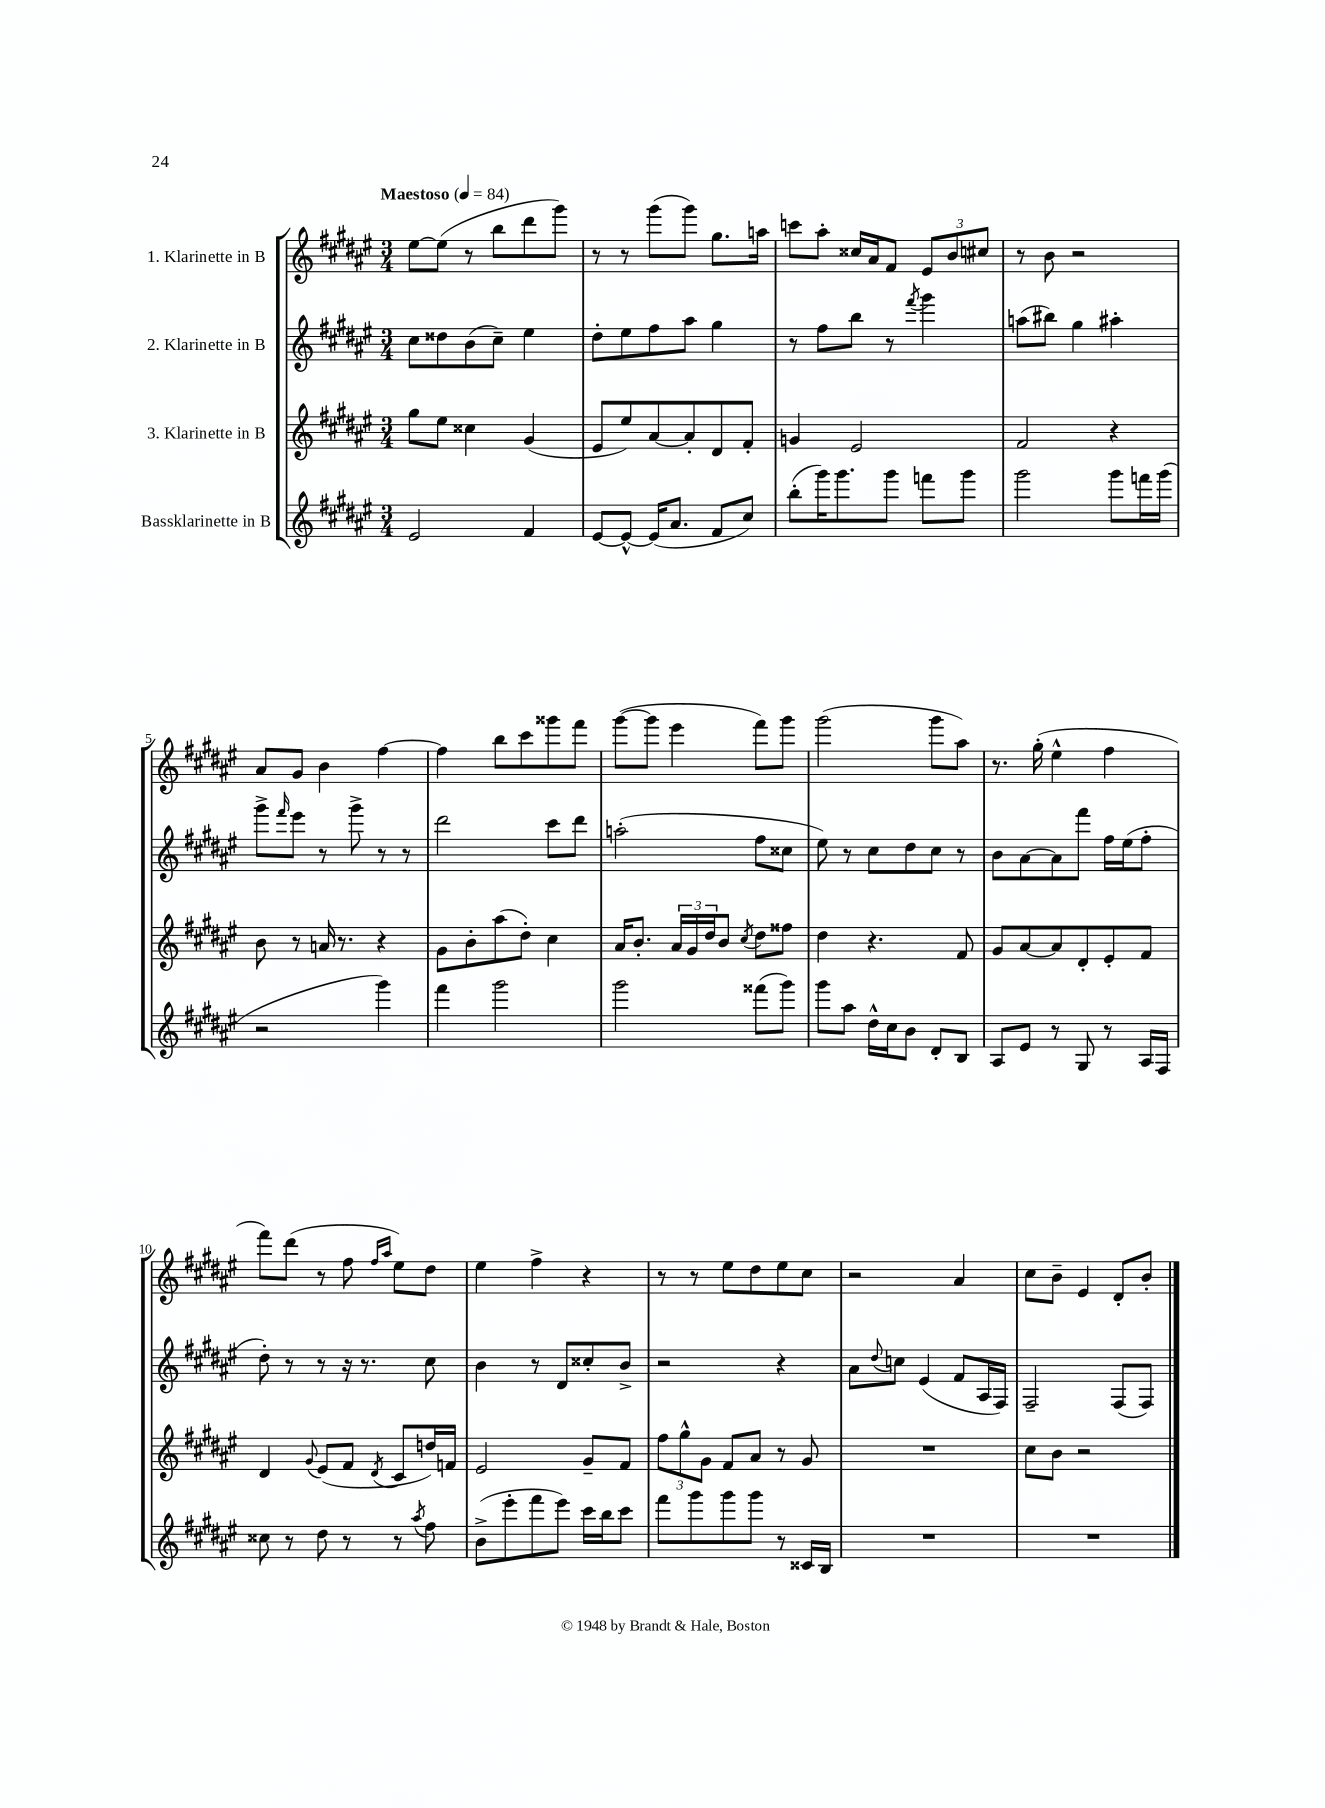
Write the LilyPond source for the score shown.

<<
\new StaffGroup <<
\new Staff = "s0" \with { instrumentName = "1. Klarinette in B" } {
    \clef treble \key fis \major \numericTimeSignature \time 3/4 \tempo "Maestoso" 4 = 84
    eis''8~ eis''8( r8 b''8 dis'''8 gis'''8) |
    r8 r8 gis'''8( gis'''8) gis''8. a''16 |
    c'''8 ais''8-. cisis''16 ais'16 fis'8 \tuplet 3/2 { eis'8 b'8 cis''8 } |
    r8 b'8 r2 |
    ais'8 gis'8 b'4 fis''4~ |
    fis''4 b''8 cis'''8 gisis'''8 fis'''8 |
    gis'''8~( gis'''8 eis'''4 fis'''8) gis'''8 |
    gis'''2( gis'''8 ais''8) |
    r8. gis''16-.( eis''4-^ fis''4 |
    fis'''8) dis'''8( r8 fis''8 \grace { fis''16 ais''16 } eis''8) dis''8 |
    eis''4 fis''4-> r4 |
    r8 r8 eis''8 dis''8 eis''8 cis''8 |
    r2 ais'4 |
    cis''8 b'8-- eis'4 dis'8-. b'8-. \bar "|." |
}
\new Staff = "s1" \with { instrumentName = "2. Klarinette in B" } {
    \clef treble \key fis \major \numericTimeSignature \time 3/4
    cis''8 disis''8 b'8( cis''8--) eis''4 |
    dis''8-. eis''8 fis''8 ais''8 gis''4 |
    r8 fis''8 b''8 r8 \acciaccatura { fis'''8 } gis'''4 |
    a''8( bis''8) gis''4 ais''4-. |
    gis'''8-> \grace { fis'''16 } eis'''8 r8 gis'''8-> r8 r8 |
    dis'''2 cis'''8 dis'''8 |
    a''2-.( fis''8 cisis''8 |
    eis''8) r8 cis''8 dis''8 cis''8 r8 |
    b'8 ais'8~ ais'8 fis'''8 fis''16 eis''16( fis''8-. |
    dis''8-.) r8 r8 r16 r8. cis''8 |
    b'4 r8 dis'8 cisis''8-. b'8-> |
    r2 r4 |
    ais'8 \appoggiatura { dis''8 } c''8 eis'4( fis'8 ais16 fis16) |
    fis2-- fis8( fis8) \bar "|." |
}
\new Staff = "s2" \with { instrumentName = "3. Klarinette in B" } {
    \clef treble \key fis \major \numericTimeSignature \time 3/4
    gis''8 eis''8 cisis''4 gis'4( |
    eis'8 eis''8) ais'8~ ais'8-. dis'8 fis'8-. |
    g'4 eis'2 |
    fis'2 r4 |
    b'8 r8 a'16 r8. r4 |
    gis'8 b'8-. ais''8( dis''8-.) cis''4 |
    ais'16 b'8.-. \tuplet 3/2 { ais'16 gis'16 dis''16 } b'8 \acciaccatura { cis''8 } dis''8 fisis''8 |
    dis''4 r4. fis'8 |
    gis'8 ais'8~ ais'8 dis'8-. eis'8-. fis'8 |
    dis'4 \appoggiatura { gis'8 } eis'8( fis'8 \acciaccatura { dis'8 } cis'8 d''16) f'16 |
    eis'2 gis'8-- fis'8 |
    \tuplet 3/2 { fis''8 gis''8-^ gis'8 } fis'8 ais'8 r8 gis'8 |
    R2. |
    cis''8 b'8 r2 \bar "|." |
}
\new Staff = "s3" \with { instrumentName = "Bassklarinette in B" } {
    \clef treble \key fis \major \numericTimeSignature \time 3/4
    eis'2 fis'4 |
    eis'8~ eis'8~-^ eis'16( ais'8. fis'8 cis''8) |
    b''8-.( gis'''16) gis'''8. gis'''8 f'''8 gis'''8 |
    gis'''2 gis'''8 f'''16 gis'''16( |
    r2 gis'''4) |
    fis'''4 gis'''2 |
    gis'''2 fisis'''8( gis'''8) |
    gis'''8 ais''8 dis''16-^ cis''16 b'8 dis'8-. b8 |
    ais8 eis'8 r8 gis8 r8 ais16 fis16 |
    cisis''8 r8 dis''8 r8 r8 \acciaccatura { ais''8 } fis''8 |
    b'8->( eis'''8-. fis'''8 eis'''8) cis'''16 b''16 cis'''8 |
    fis'''8 gis'''8 gis'''8 gis'''8 r8 cisis'16 b16 |
    R2. |
    R2. \bar "|." |
}
>>
>>
